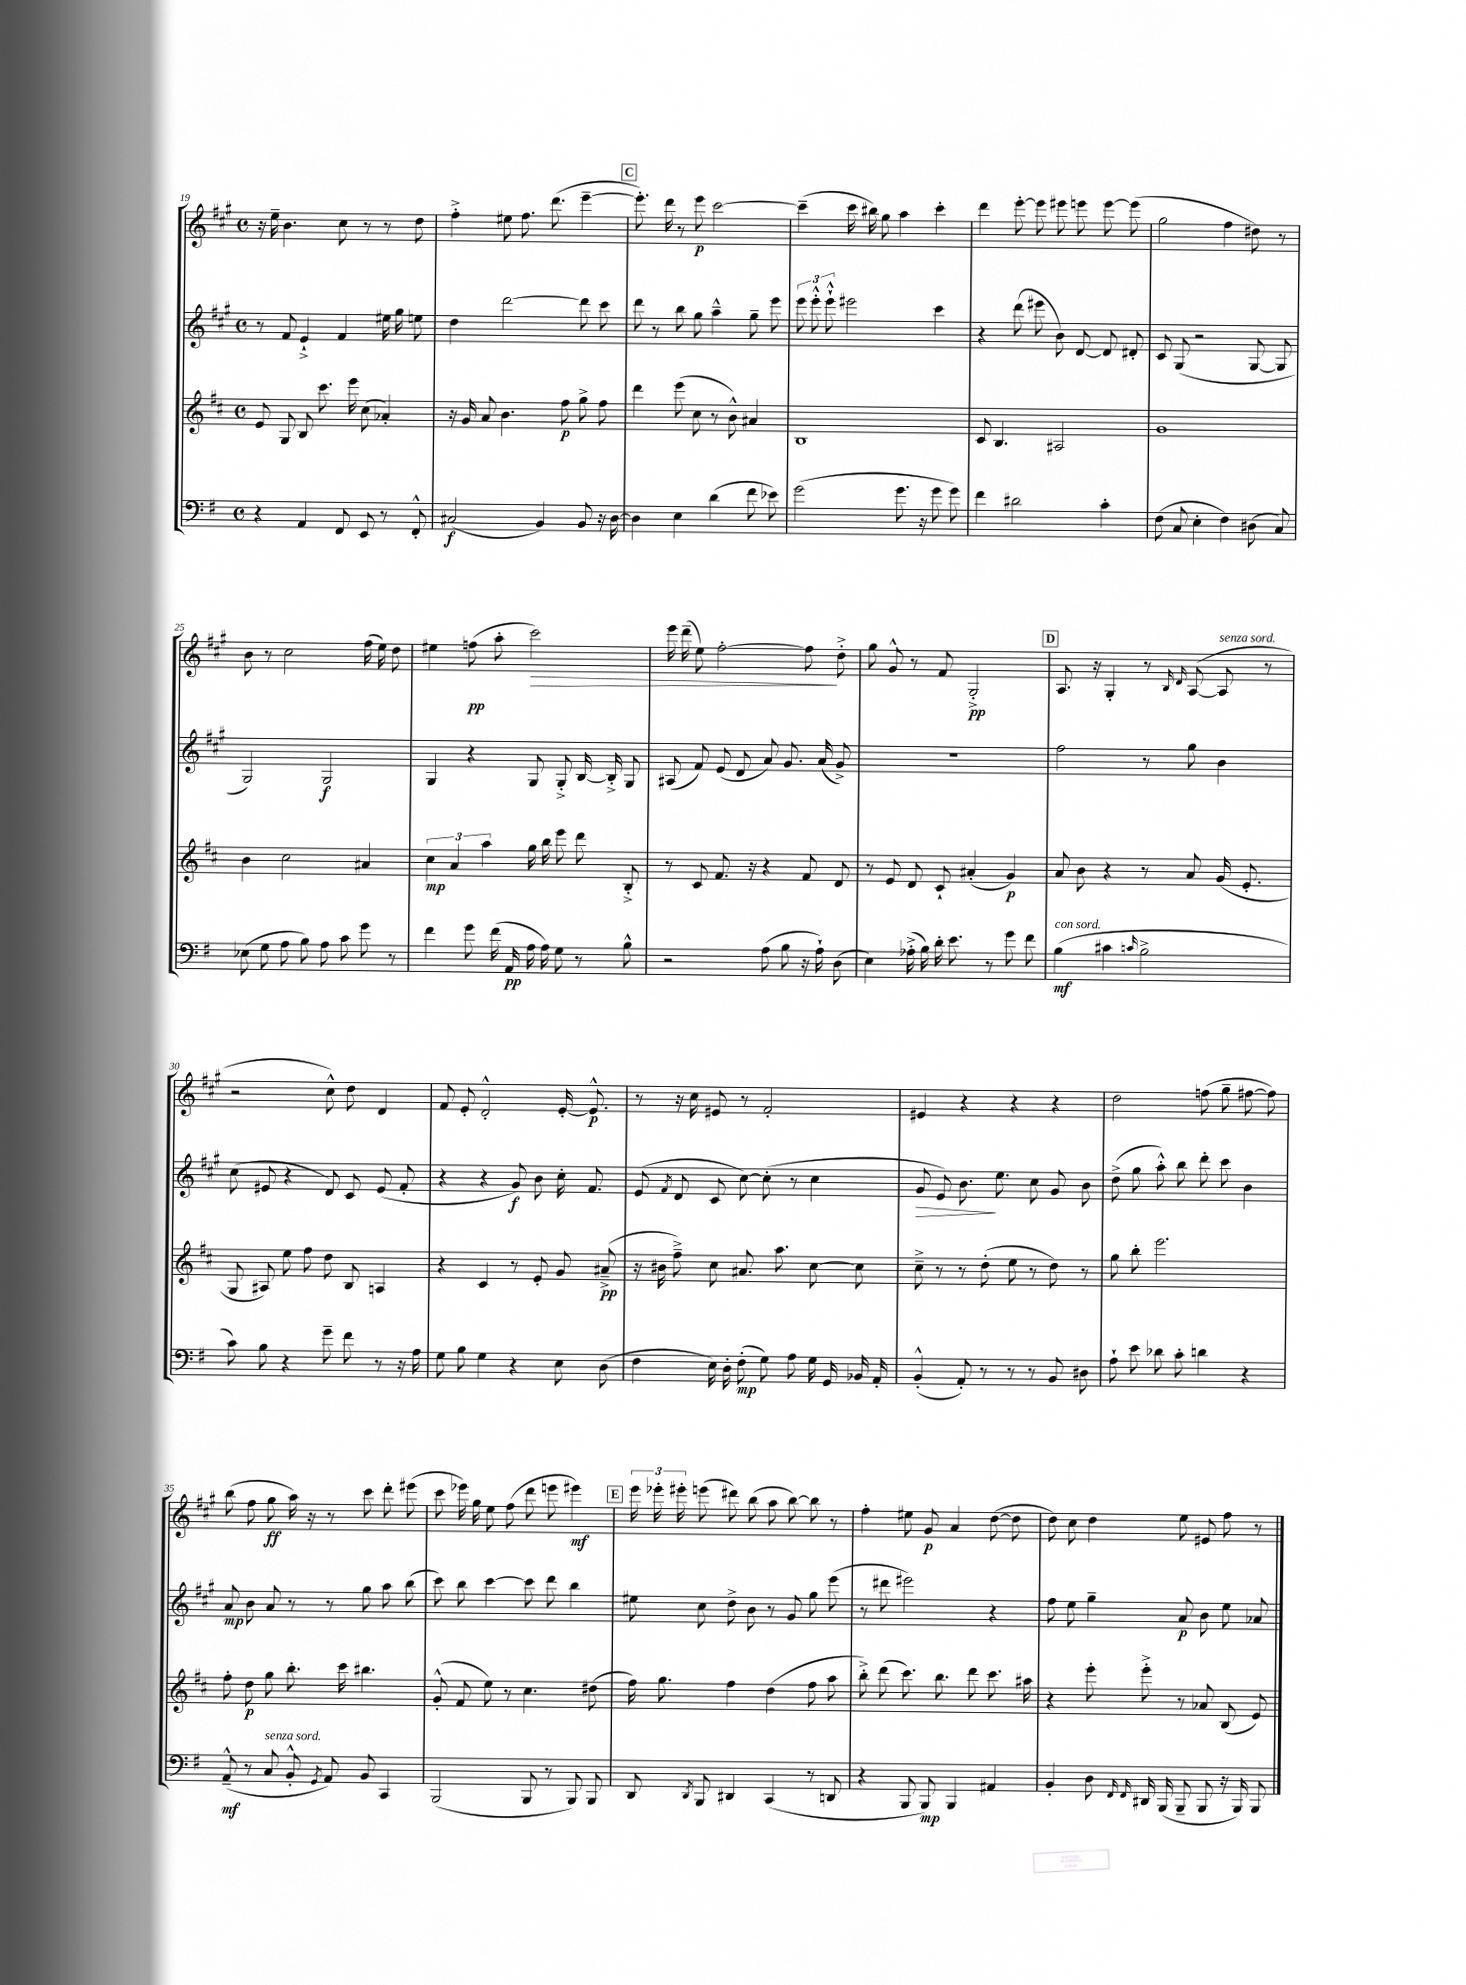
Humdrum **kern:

**kern	**kern	**kern	**kern
*staff4	*staff3	*staff2	*staff1
*clefF4	*clefG2	*clefG2	*clefG2
*k[f#]	*k[f#c#]	*k[f#c#g#]	*k[f#c#g#]
*M4/4	*M4/4	*M4/4	*M4/4
*met(c)	*met(c)	*met(c)	*met(c)
4r	8e/	8r	16r
.	.	.	16ee~\
.	8G/	8f#/	4.b\
4AA/	8B/	4e`^/	.
.	8.ccc#\	.	.
8FF#/	.	4f#/	8cc#\
.	16eee\	.	.
8EE/	(8cc#\	.	8r
8r	4a-'/)	16ee#\	8r
.	.	16gg#\	.
8FF#'^^/	.	8ee\	8dd\
=	=	=	=
(2C#/	16r	4dd\	4ff#'^\
.	16g/	.	.
.	8a/	.	.
.	4.b\	[2ddd\	8ee#\
.	.	.	8.ff#\
4BB/)	.	.	.
.	.	.	(8.ddd\
.	8ff#\	.	.
8BB/	8gg^\	8ddd\]	[4eee~\
16r	8ff#\	8ccc#\	.
[16D\	.	.	.
=	=	=	=
4D\]	4ddd\	8ddd\	8.eee'\])
.	.	8r	.
.	.	.	16ddd\
4E\	(8eee\	8bb\	8r
.	8cc#\	8gg#\	8eee\
(4d\	8r	4aa~^^\	[2ccc#\
.	8b^^\)	.	.
8f#\	4a#/	8gg#~\	.
8e-\)	.	8eee\	.
=	=	=	=
(2g\	1B	12eee\	(4ccc#~\]
.	.	12eee'^^\	.
.	.	12eee`^^\	.
.	.	2eee#\	16ccc#\
.	.	.	16bb#\)
.	.	.	8gg#\
8.g\	.	.	4aa\
16r	.	.	.
8g\	.	4ccc#\	4ccc#'\
8g\)	.	.	.
=	=	=	=
4f#\	8c#/	4r	4ddd\
.	4.B/	.	.
2d#\	.	(8ddd\	[8eee'\
.	.	8eee#\	8eee\]
.	2A#/	8b\)	8eee#\
.	.	[8d/	8eee\
4c'\	.	8d/]	[8eee\
.	.	8d#'/	(8eee\]
=	=	=	=
(8F#\	1g	8c#/	2gg#\
8C/	.	(8G#/	.
4E'\	.	2r	.
4F#\)	.	.	4ff#\
(8D#\	.	[8G#/	8dd#\)
8C/)	.	8G#/]	8r
=	=	=	=
(8E-\	4b\	2G#/)	8b\
8G\	.	.	8r
8A\	2cc#\	.	2cc#\
8B\)	.	.	.
8A\	.	2G#/	.
8c\	.	.	.
8g\	4a#/	.	(16ff#\
.	.	.	16ee\)
8r	.	.	8dd\
=	=	=	=
4f#\	6cc#\	4G#/	4ee#\
.	6a/	.	.
8g\	.	4r	(8ff\
.	6aa\	.	.
(16f#\	.	.	8aa'\
16AA/	.	.	.
16A\	16gg\	8G#/	2ccc#\)
16A\)	16bb\	.	.
8G\	8eee\	8G#'^/	.
8r	8ddd\	[16B/	.
.	.	16B'^/]	.
8B^^\	8B'^/	8G#/	.
=	=	=	=
2r	8r	(8A#/	16eee\
.	.	.	(16ddd~\
.	8c#/	8f#/)	8ee\)
.	8.f#/	(8e/	[2ff#'\
.	.	8d/	.
.	16r	.	.
(8A\	4r	8a/)	.
8B\	.	8.g#/	.
16r	8f#/	.	8ff#\]
16A`\)	.	(16a/	.
(8D\	8d/	8g#^/)	8dd'^\
=	=	=	=
4E\)	8r	1r	8gg#\
.	8e/	.	8g#^^/
(16A-'^\	8d/	.	8r
16B\)	.	.	.
16d'\	8c#`/	.	8f#/
8.e\	.	.	.
.	(4a#'/	.	2G#'^/
8r	.	.	.
8g\	4g/)	.	.
8f#\	.	.	.
=	=	=	=
(4B\	8a/	2ff#\	8.A/
.	8b\	.	.
.	.	.	16r
4c#\	4r	.	4G#'/
16qqc/	.	.	.
2B^\	8r	8r	8r
.	.	.	16qqB/
.	.	.	16qqd/
.	8a/	8gg#\	([8A/
.	(16g/	4b\	8A/]
.	8.e'/	.	.
.	.	.	8r
=	=	=	=
8c\)	8G/	(8cc#\	2r
8B\	8A#/)	8e#/	.
4r	8ee\	4r	.
.	8ff#\	.	.
8g~\	8dd\	8d/)	8cc#^^\)
8f#\	8B/	8c#/	8dd\
8r	4A/	(8e#/	4d/
16r	.	8f#'/	.
16A\	.	.	.
=	=	=	=
8G\	4r	4r	8f#/
8B\	.	.	8e'/
4G\	4c#/	4r	2d'^^/
4r	8r	8g#/)	.
.	8e'/	8b\	.
8E\	8g/	16cc#'\	[16e'/
.	.	8.f#/	8.e^^/]
(8D\	(8a#~^/	.	.
=	=	=	=
4F#\	16r	(8e/	8r
.	16b#\	.	.
.	.	8qf#/	.
.	8ff#~^\)	8d/	16r
.	.	.	16cc#\
16E\)	8cc#\	8c#/	8e#/
16D'\	.	.	.
(8F#'\	8.a#/	[8cc#\)	8r
8G\)	.	(8cc#'\]	2f#'/
.	8.aa\	.	.
8A\	.	8r	.
16G\	[8cc#\	4cc#\	.
16GG/	.	.	.
16BB-/	8cc#\]	.	.
16AA'/	.	.	.
=	=	=	=
(4BB'^^/	8cc#~^\	8g#/	4e#/
.	8r	8e/)	.
8AA'/)	8r	8.b\	4r
8r	(8dd'\	.	.
.	.	8.ee\	.
8r	8ee\	.	4r
8r	8r	8cc#\	.
8BB/	8dd\)	8g#/	4r
8D#\	8r	8b\	.
=	=	=	=
8A`\	8gg\	(8dd^\	2dd\
8e\	8bb'\	8gg#\	.
8d-\	2.eee\	8aa'^^\)	.
8c'\	.	8bb\	.
4d\	.	8ddd'\	(8ff\
.	.	8ccc#\	8gg#~\
4r	.	4b\	[8ff#\
.	.	.	8ff#\])
=	=	=	=
(8AA~^^/	8ff#'\	8a/	(8bb\
8r	8dd\	8b\	8ff#\
8C/	8gg\	8a/	8gg#\
8BB'^^/	8.bb'\	8r	16aa\)
.	.	.	16r
8qGG/	.	.	.
8AA/)	.	8r	8r
.	16ccc#\	.	.
8BB/	4.bb#\	8gg#\	8ccc#\
4CC/	.	8aa\	8ddd'\
.	.	(8bb\	(8eee#\
=	=	=	=
(2BBB/	(8g'^^/	8ccc#\)	8ccc#\
.	8f#/	8bb\	16eee-\)
.	.	.	16gg#\
.	8ee\)	[4ccc#\	8ee\
.	8r	.	(8ff#\
8BBB/	4.cc#\	8ccc#\]	8ddd\
8r	.	8ddd\	8eee\
8BBB/)	.	4bb\	4eee#\)
8BBB/	(8dd#\	.	.
=	=	=	=
8DD/	16ff#\)	8ee#\	24eee\
.	.	.	24eee-'\
.	8.gg\	.	.
.	.	.	24eee#'\
8qDD/	.	.	.
8BBB/	.	8cc#\	(8eee\
4DD#/	4ff#\	8dd^\	8ddd#\)
.	.	8b\	(8bb\
(4CC/	(4dd\	8r	8aa\
.	.	8g#/	[8bb\)
8r	8ff#\	8gg#\	8bb\]
8DD/	8aa\	(8eee\	8r
=	=	=	=
4r	8bb'^\)	8r	4ff#'\
.	(8ddd\	8ddd#\	.
8BBB/	8.ccc#\)	2eee#\)	8ee#\
8BBB/)	.	.	8g#/
.	8.bb\	.	.
4BBB/	.	.	4a/
.	8ddd\	.	.
4AA#/	8.ccc#\	4r	([8dd\
.	.	.	8dd\]
.	16aa#\	.	.
=	=	=	=
4BB'/	4r	8ff#\	8dd\)
.	.	8ee\	8cc#\
8D\	8eee'\	4gg#~\	4dd\
16qqFF#/	.	.	.
16qqFF#/	.	.	.
16DD#/	8eee'^\	.	.
(16BBB/	.	.	.
8BBB~/	8r	8a/	8ee\
8BBB/	8a-/	8b\	8e#/
16r	(8B/	8ee\	8ff#\
16BBB/)	.	.	.
8BBB/	8e/)	8a-/	8r
==	==	==	==
*-	*-	*-	*-
